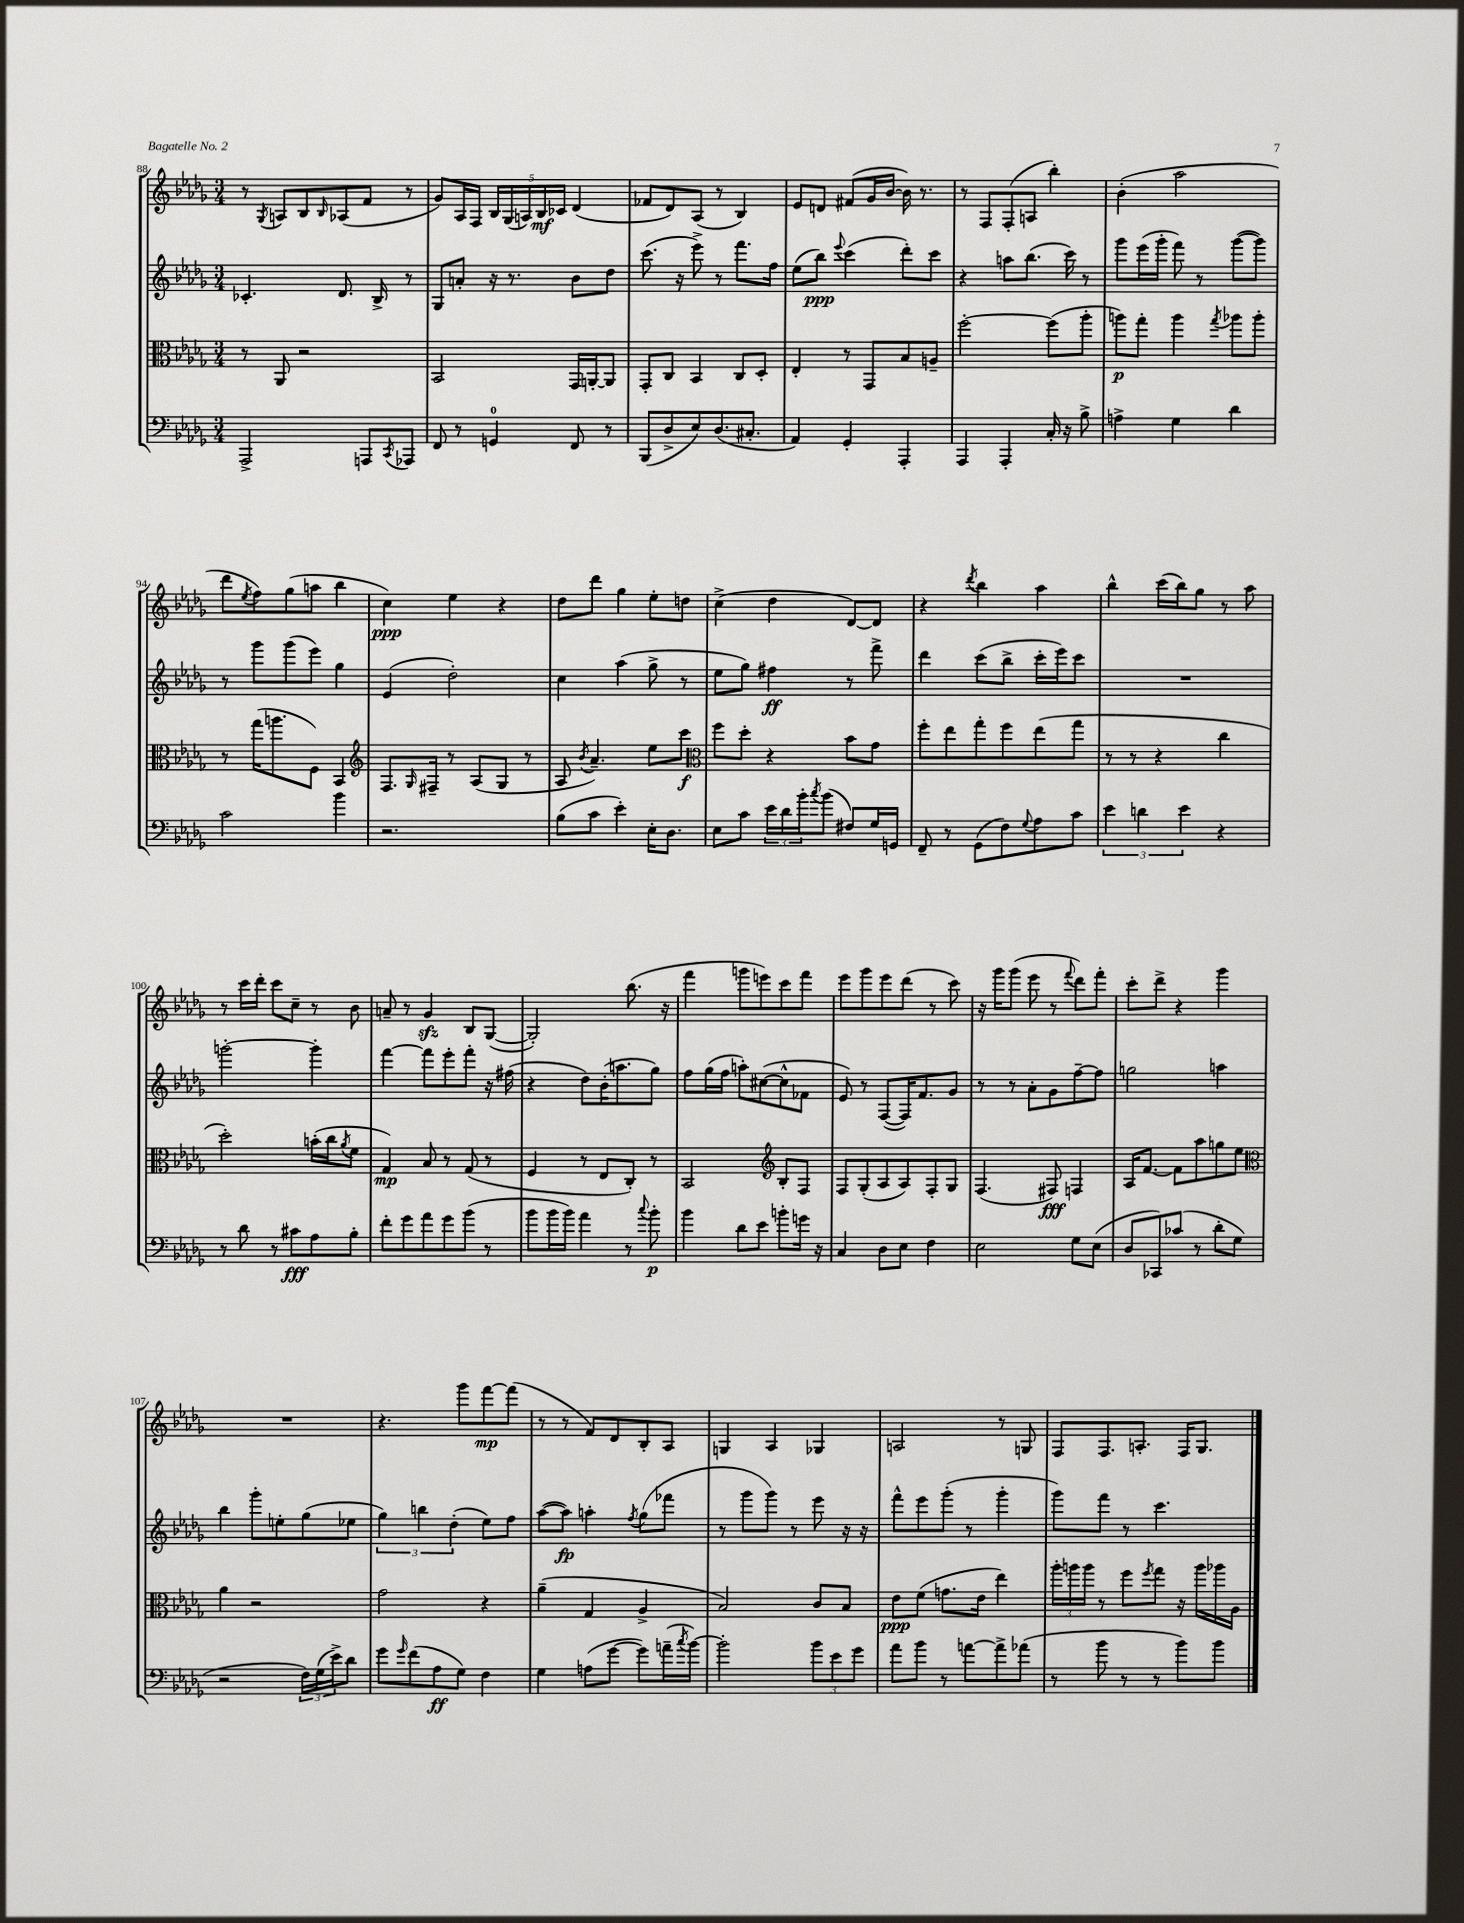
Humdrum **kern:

**kern	**dynam	**kern	**dynam	**kern	**dynam	**kern	**dynam
*part4	*part4	*part3	*part3	*part2	*part2	*part1	*part1
*staff4	*staff4	*staff3	*staff3	*staff2	*staff2	*staff1	*staff1
*clefF4	*	*clefC3	*	*clefG2	*	*clefG2	*
*k[b-e-a-d-g-]	*	*k[b-e-a-d-g-]	*	*k[b-e-a-d-g-]	*	*k[b-e-a-d-g-]	*
*M3/4	*	*M3/4	*	*M3/4	*	*M3/4	*
=88	=88	=88	=88	=88	=88	=88	=88
2AAA-^/	.	8r	.	4.c-X'/	.	8r	.
.	.	.	.	.	.	8qG-/	.
.	.	8AA-/	.	.	.	8An/L	.
.	.	2r	.	.	.	8B-/	.
.	.	.	.	.	.	16qqB-/	.
.	.	.	.	8.d-/	.	(8A-X/	.
8AAAn/L	.	.	.	.	.	8f/J	.
.	.	.	.	16B-^/	.	.	.
8qCC/	.	.	.	.	.	.	.
8AAA-X/J	.	.	.	8r	.	8r	.
=89	=89	=89	=89	=89	=89	=89	=89
8FF/	.	2BB-/	.	8G-/L	.	8g-/L)	.
8r	.	.	.	8an'/J	.	16A-/L	.
.	.	.	.	.	.	16F/JJ	.
4GGn/	.	.	.	16r	.	20B-/LL	.
.	.	.	.	.	.	(20G-/	.
.	.	.	.	8.r	.	.	.
.	.	.	.	.	.	20An/)	.
.	.	.	.	.	.	20B-/	mf
.	.	.	.	.	.	20c-X/JJ	.
8FF/	.	16GG-/LL	.	8b-\L	.	(4d-/	.
.	.	[16AAn'/J	.	.	.	.	.
8r	.	8AA/J]	.	8dd-\J	.	.	.
=90	=90	=90	=90	=90	=90	=90	=90
(8BBB-/L	.	8GG-'/L	.	(8.ccc\	.	8f-X/L	.
8D-^/	.	8C/J	.	.	.	8d-/)	.
.	.	.	.	16r	.	.	.
8E-/)	.	4BB-/	.	8eee-^\)	.	(8A-/J	.
(8.D-/	.	.	.	8r	.	8r	.
.	.	8C/L	.	8.fff\L	.	4B-/)	.
8.C#X'/J	.	.	.	.	.	.	.
.	.	8D-'/J	.	.	.	.	.
.	.	.	.	16ff\Jk	.	.	.
=91	=91	=91	=91	=91	=91	=91	=91
4AA-/)	.	4E-'/	.	(8ee-\L	.	8e-/L	.
.	.	.	.	8bb-\J)	ppp	8dn/J	.
.	.	.	.	8qqeee-/	.	.	.
4GG-'/	.	8r	.	(4ccc\	.	(8f#X/L	.
.	.	8GG-/L	.	.	.	16g-/L	.
.	.	.	.	.	.	[16b-/JJ	.
4AAA-'/	.	8B-/	.	8ddd-'\L)	.	16b-\])	.
.	.	.	.	.	.	8.r	.
.	.	8An~/J	.	8ccc\J	.	.	.
=92	=92	=92	=92	=92	=92	=92	=92
4AAA-/	.	[2ff'\	.	4r	.	8r	.
.	.	.	.	.	.	8F/L	.
4AAA-'/	.	.	.	8aan\L	.	(8F'/	.
.	.	.	.	(8.bb-\J	.	8An/J	.
16C'/	.	(8ff\L]	.	.	.	4bb-'\)	.
16r	.	.	.	16ccc\)	.	.	.
8B-^\	.	8aa-'\J	.	8r	.	.	.
=93	=93	=93	=93	=93	=93	=93	=93
4An^\	.	8aan\L)	p	8ggg-\L	.	(4b-'\	.
.	.	8gg-'\J	.	(16eee-\L	.	.	.
.	.	.	.	16ggg-'\JJ	.	.	.
4G-\	.	4aa\	.	8fff\)	.	2aa-\	.
.	.	.	.	8r	.	.	.
.	.	8qgg-/	.	.	.	.	.
4d-\	.	8aa-X\L	.	([8ggg-\L	.	.	.
.	.	8aa-'\J	.	8ggg-\J])	.	.	.
!!LO:LB:g=z
=94	=94	=94	=94	=94	=94	=94	=94
2c\	.	8r	.	8r	.	8ddd-\L	.
.	.	.	.	.	.	8qee-/	.
.	.	(16gg-\KL	.	8ggg-\L	.	8ff\)	.
.	.	8.aan\	.	.	.	.	.
.	.	.	.	(8ggg-\	.	(8gg-\	.
.	.	8F\J)	.	8eee-\J)	.	8aan\J	.
4b-\	.	4BB-/	.	4gg-\	.	4bb-\	.
=95	=95	=95	=95	=95	=95	=95	=95
*	*	*clefG2	*	*	*	*	*
2.r	.	8.F/L	.	(4e-/	.	4cc\)	ppp
.	.	16qqG-/	.	.	.	.	.
.	.	16F#X~/Jk	.	.	.	.	.
.	.	8r	.	2dd-'\)	.	4ee-\	.
.	.	(8A-/L	.	.	.	.	.
.	.	8G-/J	.	.	.	4r	.
.	.	8r	.	.	.	.	.
=96	=96	=96	=96	=96	=96	=96	=96
(8B-\L	.	8A-/	.	4cc\	.	8dd-\L	.
.	.	8qb-/	.	.	.	.	.
8c\J	.	4.a-~/)	.	.	.	8ddd-\J	.
4e-'\)	.	.	.	(4aa-\	.	4gg-\	.
16E-'\KL	.	8ee-\L	.	8gg-^\	.	8ee-'\L	.
8.D-\J	.	.	.	.	.	.	.
.	.	8ccc\J	f	8r	.	8ddn\J	.
=97	=97	=97	=97	=97	=97	=97	=97
*	*	*clefC3	*	*	*	*	*
8E-\L	.	8ff\L	.	8ee-\L	.	(4cc^\	.
8c\J	.	8dd-'\J	.	8gg-\J)	.	.	.
24e-\LL	.	4r	.	4ff#X\	ff	4dd-\	.
24d-\	.	.	.	.	.	.	.
24b-'\J	.	.	.	.	.	.	.
8qcc/	.	.	.	.	.	.	.
(8b-\J	.	.	.	.	.	.	.
8F#X/L)	.	8b-\L	.	8r	.	[8d-/L)	.
16G-/L	.	8g-\J	.	8fff^\	.	8d-/J]	.
16GGn/JJ	.	.	.	.	.	.	.
=98	=98	=98	=98	=98	=98	=98	=98
8FF~/	.	8ff'\L	.	4ddd-\	.	4r	.
8r	.	8ee-\	.	.	.	.	.
.	.	.	.	.	.	8qddd-/	.
(8GG-\L	.	8gg-'\	.	(8ccc\L	.	4bb-\	.
8F\)	.	8ff\	.	8bb-^\J	.	.	.
8qqG-/	.	.	.	.	.	.	.
8A-\	.	(8ee-\	.	16ccc'\LL	.	4aa-\	.
.	.	.	.	16eee-\J)	.	.	.
8c\J	.	8gg-\J	.	8ccc\J	.	.	.
=99	=99	=99	=99	=99	=99	=99	=99
6e-\	.	8r	.	2.r	.	4bb-^^\	.
.	.	8r	.	.	.	.	.
6dn\	.	.	.	.	.	.	.
.	.	4r	.	.	.	(16ccc\LL	.
.	.	.	.	.	.	16bb-\J)	.
6e-\	.	.	.	.	.	.	.
.	.	.	.	.	.	8gg-\J	.
4r	.	4cc\	.	.	.	8r	.
.	.	.	.	.	.	8aa-\	.
!!LO:LB:g=z
=100	=100	=100	=100	=100	=100	=100	=100
8r	.	2dd-'\)	.	[2gggn'\	.	8r	.
8d-\	.	.	.	.	.	16ccc\LL	.
.	.	.	.	.	.	16ddd-'\JJ	.
8r	.	.	.	.	.	8ccc\L	.
8c#X\L	fff	.	.	.	.	8cc~\J	.
8A-\	.	(16bn'\LL	.	4ggg'\]	.	8r	.
.	.	16cc\J	.	.	.	.	.
.	.	8qa-/	.	.	.	.	.
8B-'\J	.	8f\J	.	.	.	8b-\	.
=101	=101	=101	=101	=101	=101	=101	=101
8f'\L	.	4G-/)	mp	[4fff\	.	8an~/	.
8g-\	.	.	.	.	.	8r	.
8a-\	.	8B-/	.	8fff\L]	.	4g-zz/	.
8g-\	.	8r	.	8eee-'\	.	.	.
(8b-\J	.	(8G-/	.	8fff'\J	.	8B-/L	.
8r	.	8r	.	16r	.	([8G-/J	.
.	.	.	.	(16ff#X\	.	.	.
=102	=102	=102	=102	=102	=102	=102	=102
8b-\L	.	4F/	.	4r	.	2G-'/])	.
16b-\L	.	.	.	.	.	.	.
16b-\JJ)	.	.	.	.	.	.	.
4a-\	.	8r	.	8dd-\L)	.	.	.
.	.	8E-/L	.	(16b-'\K	.	.	.
.	.	.	.	8.aan\	.	.	.
8r	.	8C'/J)	.	.	.	(8.bb-\	.
8qqcc/	.	.	.	.	.	.	.
8b-'\	p	8r	.	8gg-\J)	.	.	.
.	.	.	.	.	.	16r	.
=103	=103	=103	=103	=103	=103	=103	=103
4b-\	.	2BB-/	.	8ff\L	.	4fff\	.
.	.	.	.	(16gg-\L	.	.	.
.	.	.	.	16ff\JJ	.	.	.
8d-\L	.	.	.	8aan'\L)	.	8gggn\L	.
8e-\J	.	.	.	([8cc#X\	.	8eeen\)	.
*	*	*clefG2	*	*	*	*	*
8bn'\L	.	8B-'/L	.	8cc#^^\]	.	8ccc\	.
16gn\Jk	.	8F/J	.	8f-X\J	.	8fff\J	.
16r	.	.	.	.	.	.	.
=104	=104	=104	=104	=104	=104	=104	=104
4C/	.	8F/L	.	8e-/)	.	8eee-\L	.
.	.	(8G-'/	.	8r	.	8ggg-\	.
8D-\L	.	8A-/	.	([8F/L	.	8eee-\	.
8E-\J	.	8A-/)	.	16F/K])	.	(8ddd-\J	.
.	.	.	.	8.f/	.	.	.
4F\	.	8F'/	.	.	.	8r	.
.	.	8G-/J	.	8g-/J	.	8ccc\)	.
=105	=105	=105	=105	=105	=105	=105	=105
2E-\	.	(4.F/	.	8r	.	16r	.
.	.	.	.	.	.	16ggg-\KL	.
.	.	.	.	8r	.	(8ggg-\J	.
.	.	.	.	8a-'\L	.	8eee-\	.
.	.	8F#X/)	fff	8g-\	.	8r	.
.	.	.	.	.	.	8qqfff/	.
8G-\L	.	4Fn/	.	[8ff~\	.	8ddd-\L)	.
(8E-\J	.	.	.	8ff\J]	.	8fff'\J	.
=106	=106	=106	=106	=106	=106	=106	=106
8D-/L	.	16A-/KL	.	2ggn\	.	8ccc'\L	.
.	.	[8.f/J	.	.	.	.	.
8CC-X/)	.	.	.	.	.	8ddd-^\J	.
(8c-X/J	.	8f\L]	.	.	.	4r	.
8r	.	8aa-\	.	.	.	.	.
8d-'\L	.	8ggn\	.	4aan\	.	4ggg-\	.
8G-\J	.	8ee-\J	.	.	.	.	.
!!LO:LB:g=z
=107	=107	=107	=107	=107	=107	=107	=107
*	*	*clefC3	*	*	*	*	*
2r	.	4a-\	.	4bb-\	.	2.r	.
.	.	2r	.	8ggg-'\L	.	.	.
.	.	.	.	8een'\	.	.	.
24F\LL)	.	.	.	(8gg-\	.	.	.
(24G-\	.	.	.	.	.	.	.
24e-^\J)	.	.	.	.	.	.	.
8d-\J	.	.	.	8ee-X\J	.	.	.
=108	=108	=108	=108	=108	=108	=108	=108
8g-\L	.	2g-\	.	6gg-\)	.	4.r	.
16qqg-/	.	.	.	.	.	.	.
(8f\	.	.	.	.	.	.	.
.	.	.	.	6bbn\	.	.	.
8A-\	ff	.	.	.	.	.	.
.	.	.	.	(6dd-'\	.	.	.
8G-\J)	.	.	.	.	.	8ggg-\L	.
4F\	.	4r	.	8ee-\L)	.	[8fff\	mp
.	.	.	.	8ff\J	.	(8fff\J]	.
=109	=109	=109	=109	=109	=109	=109	=109
4G-\	.	(4a-~\	.	([8aa-\L	.	8r	.
.	.	.	.	8aa-\J])	fp	8r	.
(8An\L	.	4G-/	.	4aan'\	.	8f/L)	.
[8g-\J	.	.	.	.	.	8d-/	.
.	.	.	.	8qff/	.	.	.
8g-\L])	.	4A-^/	.	(8gg-\L	.	8B-'/	.
(16an~\L	.	.	.	8fff-X\J	.	8A-/J	.
8qcc/	.	.	.	.	.	.	.
[16b-\JJ)	.	.	.	.	.	.	.
=110	=110	=110	=110	=110	=110	=110	=110
2b-'\]	.	2B-/)	.	8r	.	4Gn/	.
.	.	.	.	8ggg-\L	.	.	.
.	.	.	.	8ggg-\J)	.	4A-/	.
.	.	.	.	8r	.	.	.
12b-\L	.	8c/L	.	8eee-\	.	4G-X/	.
12e-\	.	.	.	.	.	.	.
.	.	8B-/J	.	16r	.	.	.
12g-\J	.	.	.	.	.	.	.
.	.	.	.	16r	.	.	.
=111	=111	=111	=111	=111	=111	=111	=111
8a-\L	.	8e-\L	ppp	8fff^^\L	.	2An/	.
8b-\J	.	(8f\J	.	8eee-\	.	.	.
8r	.	8.gn\L	.	(8ggg-'\J	.	.	.
[8an\L	.	.	.	8r	.	.	.
.	.	16e-\Jk	.	.	.	.	.
8a^\]	.	4ee-\)	.	4ggg-'\	.	8r	.
(8a-X\J	.	.	.	.	.	8Gn/	.
=112	=112	=112	=112	=112	=112	=112	=112
8r	.	24aa-'\LL	.	8ggg-\L)	.	8F/L	.
.	.	24aan\	.	.	.	.	.
.	.	24aa\JJ	.	.	.	.	.
8b-\	.	8r	.	8fff\J	.	8.F/	.
8r	.	8ff\L	.	8r	.	.	.
.	.	.	.	.	.	8.An'/J	.
.	.	8qff/	.	.	.	.	.
8r	.	8gg-\J	.	4.ccc\	.	.	.
8b-\L)	.	16r	.	.	.	16F/KL	.
.	.	16aa\LL	.	.	.	8.G-/J	.
8b-\J	.	16aa-X\	.	.	.	.	.
.	.	16A-\JJ	.	.	.	.	.
==	==	==	==	==	==	==	==
*-	*-	*-	*-	*-	*-	*-	*-
